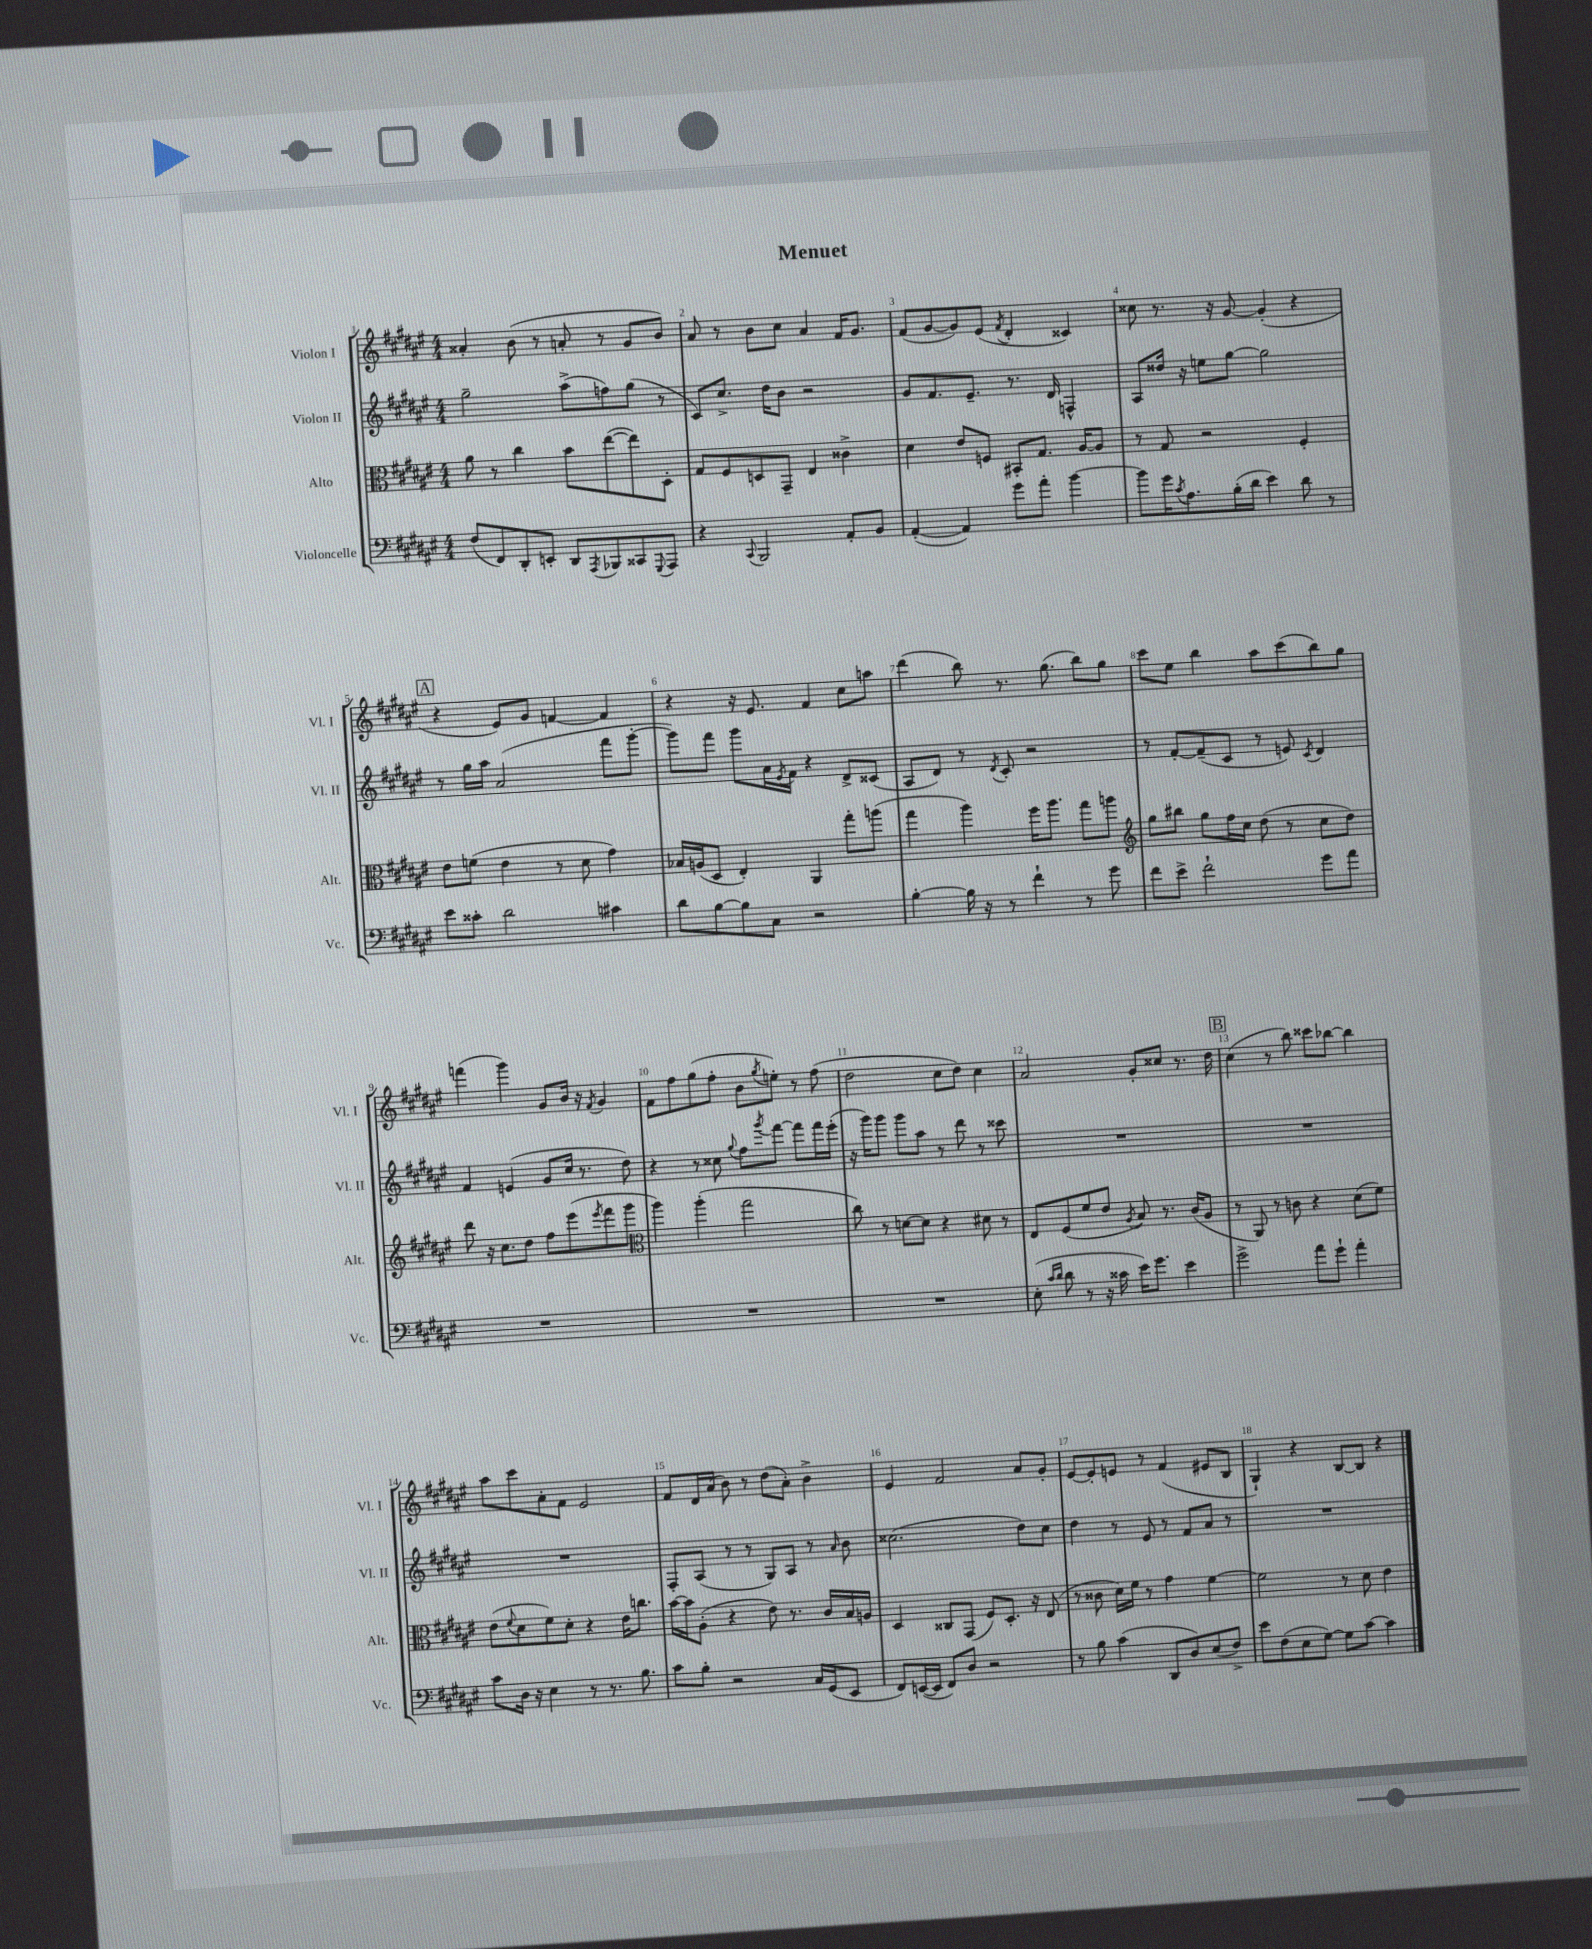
\header { title = "Menuet" }
<<
\new StaffGroup <<
\new Staff = "s0" \with { instrumentName = "Violon I" shortInstrumentName = "Vl. I" } {
    \clef treble \key fis \major \numericTimeSignature \time 4/4
    aisis'4-. b'8( r8 a'8-. r8 gis'8 b'8) |
    ais'8 r8 b'8 cis''8 ais'4 fis'16 gis'8. |
    fis'8( gis'8~ gis'8) eis'8( \acciaccatura { fis'8 } dis'4-. cisis'4) |
    cisis''8 r8. r16 gis'8~ gis'4-.( r4 |
    \mark \markup { \box "A" } r4 eis'8) gis'8 f'4~ f'4 |
    r4 r16 eis'8. fis'4 cis''8 a''8 |
    dis'''4( b''8) r8. gis''8.( b''8) gis''8 |
    cis'''8 eis''8 b''4 ais''8 cis'''8( b''8) gis''8 |
    f'''4( gis'''4) gis'8 b'16 r16 \acciaccatura { fis'8 } gis'4 |
    fis'8 fis''8 gis''8( fis''8-. b'8 \acciaccatura { gis''8 } e''8-.) r8 fis''8( |
    dis''2 cis''8 dis''8) cis''4 |
    ais'2 gis'8-. cisis''8 r8. dis''16 |
    \mark \markup { \box "B" } cis''4( r8 b''8) cisis'''8 bes''8~ bes''4 |
    ais''8 cis'''8 ais'8-. fis'8 eis'2 |
    fis'8 dis'16 ais'16( b'8) r8 dis''8( ais'8-.) b'4-> |
    eis'4 fis'2 ais'8 gis'8-. |
    eis'8~ eis'8-. e'8 r8 fis'4( eis'8 b8 |
    gis4-!) r4 b8~ b8 r4 \bar "|." |
}
\new Staff = "s1" \with { instrumentName = "Violon II" shortInstrumentName = "Vl. II" } {
    \clef treble \key fis \major \numericTimeSignature \time 4/4
    gis''2-- ais''8->( f''8) gis''8( r8 |
    cis'8) cis''8.-> dis''16 b'8 r2 |
    gis'8 fis'8. eis'8.-- r8. dis'16 f4-^ |
    ais8 disis''16 r16 e''8 gis''8~ gis''2 |
    \mark \markup { \box "A" } r8 gis''16 ais''16 ais'2( fis'''8 gis'''8~-. |
    gis'''8) fis'''8 gis'''8 ais'16 \acciaccatura { eis'8 } fis'16 r4 dis'8-> cisis'8( |
    ais8 dis'8) r8 \acciaccatura { dis'8 } cis'8-. r2 |
    r8 fis'8~-. fis'8--( cis'8 r8 e'8) \acciaccatura { cis'8 } dis'4 |
    fis'4 e'4( gis'8 cis''16 r8. dis''8) |
    r4 r8 cisis''8 \appoggiatura { gis''8 } fis''8 \acciaccatura { gis'''8 } fis'''8~ fis'''8 fis'''16 eis'''16-.( |
    r16 gis'''16) gis'''8 gis'''8 ais''8 r8 dis'''8 r8 cisis'''8 |
    R1 |
    \mark \markup { \box "B" } R1 |
    R1 |
    fis8-. ais8( r8 r8 gis8) ais8 r8 \grace { ais'16 } b'8 |
    cisis''2.( dis''8) cisis''8 |
    dis''4 r8 eis'8 r8 fis'8 ais'8 r8 |
    R1 \bar "|." |
}
\new Staff = "s2" \with { instrumentName = "Alto" shortInstrumentName = "Alt." } {
    \clef alto \key fis \major \numericTimeSignature \time 4/4
    ais'8 r8 cis''4 b'8 eis''8~( eis''8) dis8-. |
    gis8 fis8 d8 gis,8-- eis4 cisis'4-> |
    dis'4 eis'8 f8 bis,8-. gis8. ais16~ ais8 |
    r8 gis8 r2 fis4-. |
    \mark \markup { \box "A" } eis'8 f'8( eis'4 r8 dis'8 gis'4) |
    bes16 a16( dis8 eis4-.) ais,4 gis''8-. a''8( |
    gis''4 ais''4) fis''16 ais''8. gis''8 a''8 |
    \clef treble gis''8 bis''8 gis''8 fis''16 cis''16 dis''8( r8 cis''8 dis''8) |
    dis'''8 r16 cis''8. dis''8 fis''8 eis'''8( \acciaccatura { eis'''8 } fis'''8 gis'''8 |
    \clef alto ais''4) ais''4-.( gis''2 |
    cis''8) r8 d'8~ d'8 r4 dis'8 r8 |
    eis8 fis8( fis'8 eis'8 \acciaccatura { ais8 } b8) r8. cis'16( ais8 |
    \mark \markup { \box "B" } r8 ais,8) r8 c'8 r4 dis'8( fis'8) |
    eis'8( \appoggiatura { fis'8 } dis'8 fis'8) dis'8-. r4 eis'16 c''8. |
    b'16~ b'16 ais8-.( r4 eis'8) r8. cis'16 b16 a16 |
    dis4 cisis8 gis,8( fis8) dis8.-. r16 eis8( |
    r8 cisis'8 dis'16) fis'16 r8 gis'4 fis'4~ |
    fis'2 r8 dis'8 eis'4 \bar "|." |
}
\new Staff = "s3" \with { instrumentName = "Violoncelle" shortInstrumentName = "Vc." } {
    \clef bass \key fis \major \numericTimeSignature \time 4/4
    fis8( fis,8) dis,8-. e,8-. dis,8 \acciaccatura { ais,,8 } bes,,8 cisis,8 \appoggiatura { gis,,8 } ais,,8 |
    r4 \appoggiatura { cis,8 } b,,2 ais,8-. b,8 |
    ais,4~-.( ais,4) gis'8 ais'8-. b'4~ |
    b'8 gis'16 \acciaccatura { cis'8 } ais8. b16-.( dis'16 eis'4) dis'8 r8 |
    \mark \markup { \box "A" } eis'8 cisis'8-. dis'2 cis'4 |
    dis'8 b8~ b8 cis8 r2 |
    b4~-. b16 r16 r8 fis'4-! r8 gis'8 |
    fis'8 eis'8-> fis'2-! gis'8 ais'8 |
    R1 |
    R1 |
    R1 |
    eis8-.( \grace { cis'16 dis'16 } dis'8 r8 r16 cisis'16 eis'16) gis'8. eis'4 |
    \mark \markup { \box "B" } gis'2-> ais'8 gis'8-! ais'4-. |
    cis'8 dis16 r16 eis4 r8 r8. b8. |
    cis'8 b8-. r2 cis16 gis,16( eis,8 |
    fis,8) e,16~( e,16 fis,8) dis8 r2 |
    r8 b8 cis'4( dis,8 dis8) eis8( fis8->) |
    eis'8 fis8( eis8 gis8~) gis8 cis'8~ cis'4 \bar "|." |
}
>>
>>
\layout { \context { \Score \override BarNumber.break-visibility = ##(#f #t #t) barNumberVisibility = #all-bar-numbers-visible } }
